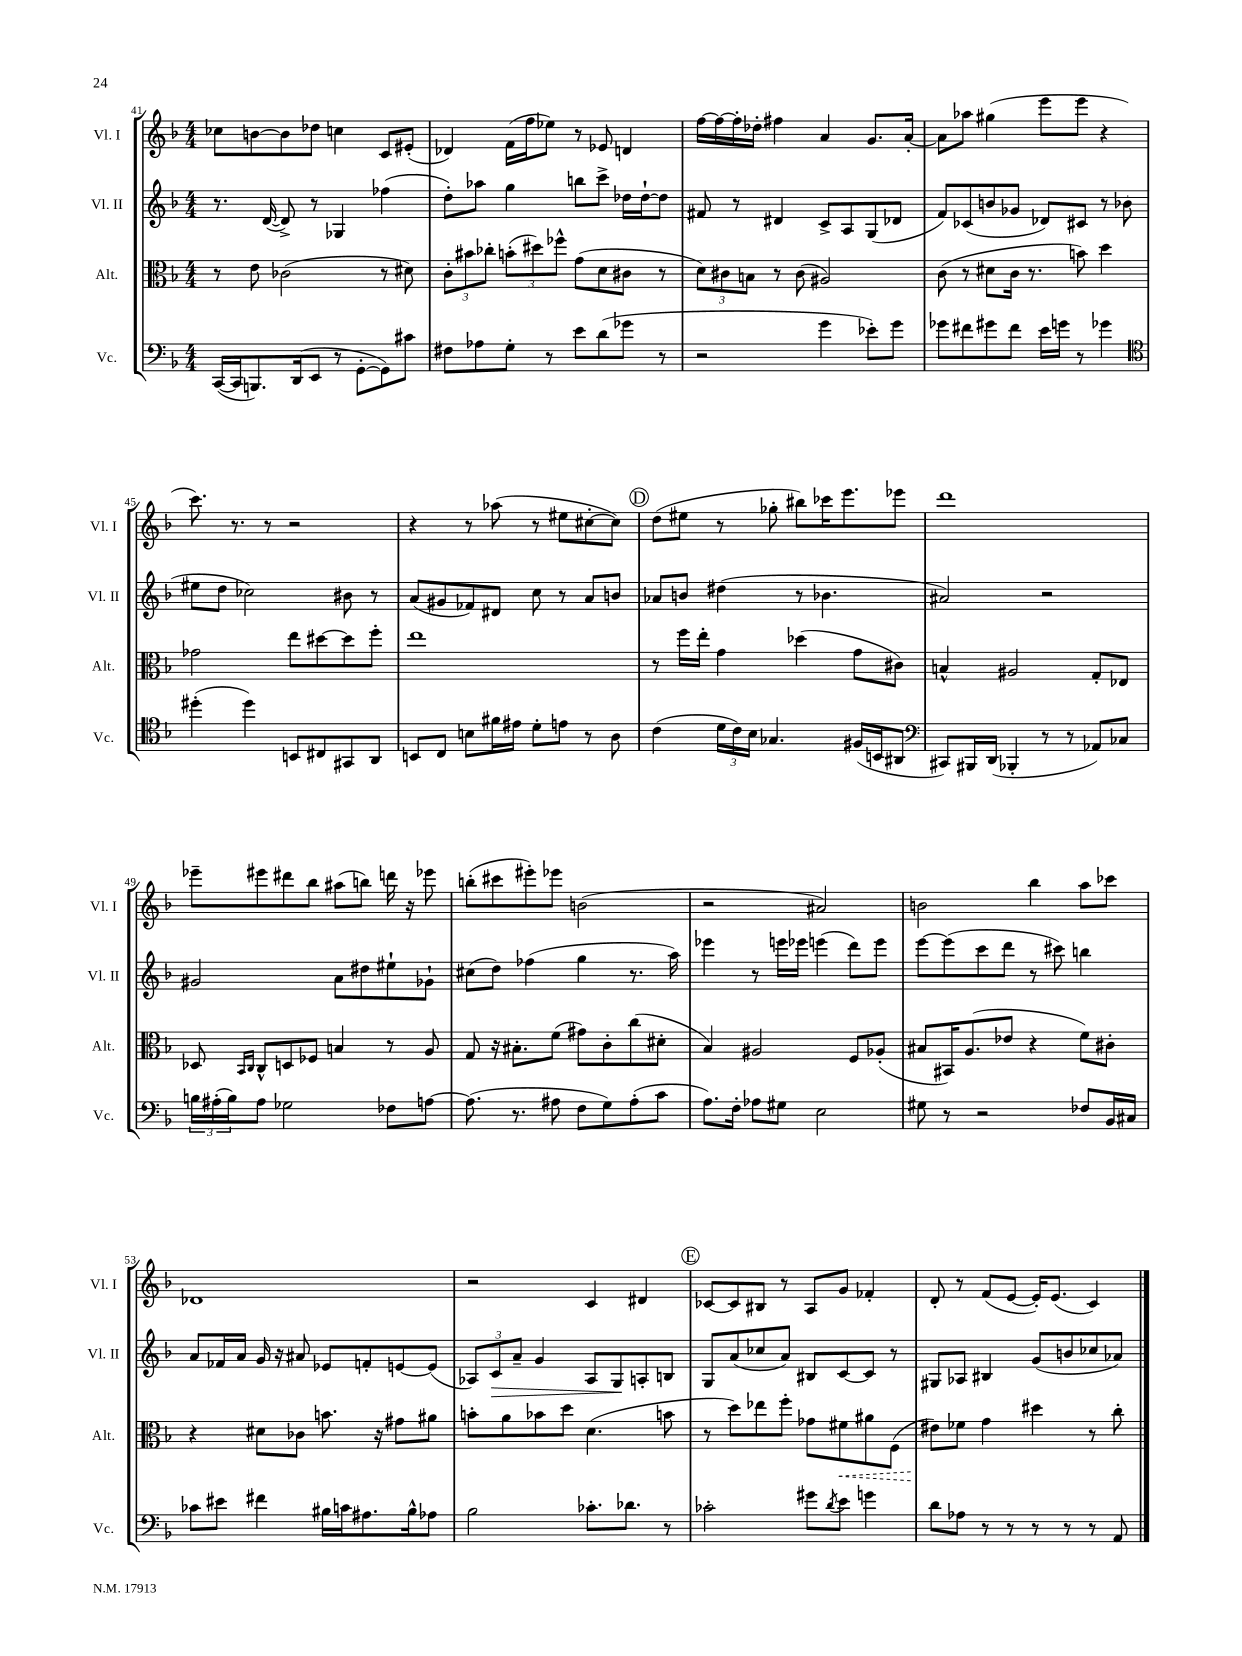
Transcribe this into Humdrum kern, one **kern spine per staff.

**kern	**kern	**kern	**kern
*staff4	*staff3	*staff2	*staff1
*clefF4	*clefC3	*clefG2	*clefG2
*k[b-]	*k[b-]	*k[b-]	*k[b-]
*M4/4	*M4/4	*M4/4	*M4/4
([16CC/LL	8r	8.r	8cc-\L
16CC/]J	.	.	.
8.BBB/)	8e\	.	[8b\
.	.	([16d/	.
.	(2c-\	8d^/])	8b\]
(16DD/k	.	.	.
8EE/J	.	8r	8dd-\J
8r	.	4G-/	4cc\
[8GG'\L	.	.	.
8GG\])	8r	(4ff-\	8c/L
8c#\J	8d#\)	.	(8e#'/J
=	=	=	=
8F#\L	12c'\L	8dd'\L)	4d-/)
.	12b#\	.	.
8A-\	.	8aa-\J	.
.	12cc-'\J	.	.
8G'\J	(12b'\L	4gg\	(16f\LL
.	.	.	16ff\J
.	12dd#\)	.	.
8r	.	.	8ee-\J)
.	12ff-^^\J	.	.
8e\L	(8g\L	8bb\L	8r
(8d\	8d\	8ccc^\J	8e-/
8g-\J	8c#\J	16dd-\LL	4d/
.	.	[16dd-`\J	.
8r	8r	8dd-\]J	.
=	=	=	=
2r	12d\L)	8f#/	[16ff\LL
.	.	.	16ff\_
.	12c#\	.	.
.	.	8r	16ff'\]
.	12B\J	.	.
.	.	.	16dd-'\JJ
.	8r	4d#/	4ff#\
.	(8c#\	.	.
4g\	2A#/)	8c^/L	4a/
.	.	8A/	.
8e-'\L)	.	(8G/	8.g/L
8g\J	.	8d-/J	.
.	.	.	[16a'/Jk
=	=	=	=
8g-\L	(8c\	8f/L)	8a\]L
8f#\	8r	(8c-/	8aa-\J
8g#\	8d#\L	8b/	(4gg#\
8f#\J	16c\Jk	8g-/J	.
.	8.r	.	.
16e\LL	.	8d-/L)	8eee\L
16g\JJ	.	.	.
8r	8b\)	8c#/J	8eee\J
4g-\	4dd\	8r	4r
.	.	(8b-\	.
=	=	=	=
*clefC4	*	*	*
(4dd#'\	2g-\	8ee#\L	8.ccc\)
.	.	8dd\J	.
.	.	.	8.r
4dd#\)	.	2cc-\)	.
.	.	.	8r
8BB/L	8ee\L	.	2r
8C#/	[8dd#\	.	.
8GG#/	8dd#\]	8b#\	.
8AA/J	8ff'\J	8r	.
=	=	=	=
8BB/L	1ee	(8a/L	4r
8C/J	.	8g#/	.
8B\L	.	8f-/)	8r
16f#\L	.	8d#/J	(8aa-\
16e#\JJ	.	.	.
8d'\L	.	8cc\	8r
8e\J	.	8r	8ee#\L
8r	.	8a/L	[8cc#'\
8A\	.	8b/J	8cc#\]J)
=	=	=	=
(4c\	8r	8a-/L	(8dd\L
.	16ff\LL	8b/J	8ee#\J
.	16ee'\JJ	.	.
24d\LL	4g\	(4dd#\	8r
24c\)	.	.	.
24B-\JJ	.	.	.
4.G-/	.	.	8gg-'\
.	(4dd-\	8r	8bb#\L)
.	.	4.b-\	16ccc-\K
.	.	.	8.eee\
(16F#/LL	8g\L	.	.
16BB/J	.	.	.
8AA#/J	8c#\J)	.	8eee-\J
=	=	=	=
*clefF4	*	*	*
8CC#/L)	4B^^/	2a#/)	1ddd
16BBB#/L	.	.	.
(16DD/JJ	.	.	.
4BBB-'/	2A#/	.	.
8r	.	2r	.
8r	.	.	.
8AA-/L)	8G'/L	.	.
8C-/J	8E-/J	.	.
=	=	=	=
24B\LL	8D-/	2g#/	8eee-~\L
(24A#'\	.	.	.
24B\J)	.	.	.
.	16qqBB-/LL	.	.
.	16qqC/JJ	.	.
8A#\J	8C^^/L	.	8eee#\
2G-\	8D/	.	8ddd#\
.	8F-/J	.	8bb-\J
.	4B/	8a\L	(8aa#\L
.	.	8dd#\	8bb\J)
8F-\L	8r	8ee#`\	16ddd\
.	.	.	16r
[8A\J	8A/	8g-`\J	8eee-\
=	=	=	=
(8.A\]	8G/	(8cc#\L	(8bb'\L
.	16r	8dd\J)	8ccc#\
8.r	8.B#'\L	.	.
.	.	(4ff-\	8eee#'\)
8A#\	(8f\J	.	8eee-\J
8F\L	8g#\L)	4gg\	(2b\
8G\)	8c'\	.	.
(8A#'\	(8cc\	8.r	.
8c\J	8d#'\J	.	.
.	.	16aa\)	.
=	=	=	=
8.A\L)	4B-/)	4eee-\	2r
16F'\Jk	.	.	.
8A-\L	2A#/	8r	.
8G#\J	.	16eee\LL	.
.	.	16eee-\JJ	.
2E\	.	(4eee\	2a#/)
.	8F/L	8ddd\L)	.
.	(8A-'/J	8eee\J	.
=	=	=	=
8G#\	8B#/L	[8eee\L	2b\
8r	16BB#/K)	(8eee\]	.
.	(8.A/	.	.
2r	.	8ccc\	.
.	8e-/J	8ddd\J	.
.	4r	8r	4bb-\
.	.	8ccc#\)	.
8F-/L	8f\L)	4bb\	8aa\L
16BB-/L	8c#'\J	.	8ccc-\J
16C#/JJ	.	.	.
=	=	=	=
8c-\L	4r	8a/L	1d-
8e#\J	.	16f-/L	.
.	.	16a/JJ	.
4f#\	8d#\L	16g/	.
.	.	16r	.
.	8c-\J	8a#/	.
16B#\LL	8.b\	8e-/L	.
16c\J	.	.	.
8.A#\	.	8f'/	.
.	16r	.	.
.	8g#\L	[8e/	.
16B#^^\k	.	.	.
8A-\J	8a#\J	(8e/]J	.
=	=	=	=
2B-\	8b'\L	12A-/L)	2r
.	.	12c/	.
.	8a\	.	.
.	.	12a~/J	.
.	8b-\	4g/	.
.	8dd\J	.	.
8.c-'\L	(4.d\	8A-/L	4c/
.	.	8G/	.
8.d-\J	.	.	.
.	.	8A'/	4d#/
8r	8b\	8B/J	.
=	=	=	=
2c-'\	8r	8G/L	[8c-/L
.	8dd\L)	(8a/	8c-/]
.	8ee-\	8cc-/	8B#/J
.	8ff'\J	8a/J)	8r
8g#\L	8g-\L	8B#/L	8A/L
8qd/	.	.	.
8e\J	8f#\	[8c/	8g/J
4g\	8a#\	8c/]J	4f-'/
.	(8F\J	8r	.
=	=	=	=
8d\L	8e#\L)	8G#/L	8d'/
8A-\J	8f-\J	8A-/J	8r
8r	4g\	4B#/	(8f/L
8r	.	.	[8e/J
8r	4dd#\	(8g/L	16e'/]LK)
.	.	.	(8.e/J
8r	.	8b/	.
8r	8r	8cc-/	4c/)
8AA/	8cc'\	8a-/J)	.
==	==	==	==
*-	*-	*-	*-
